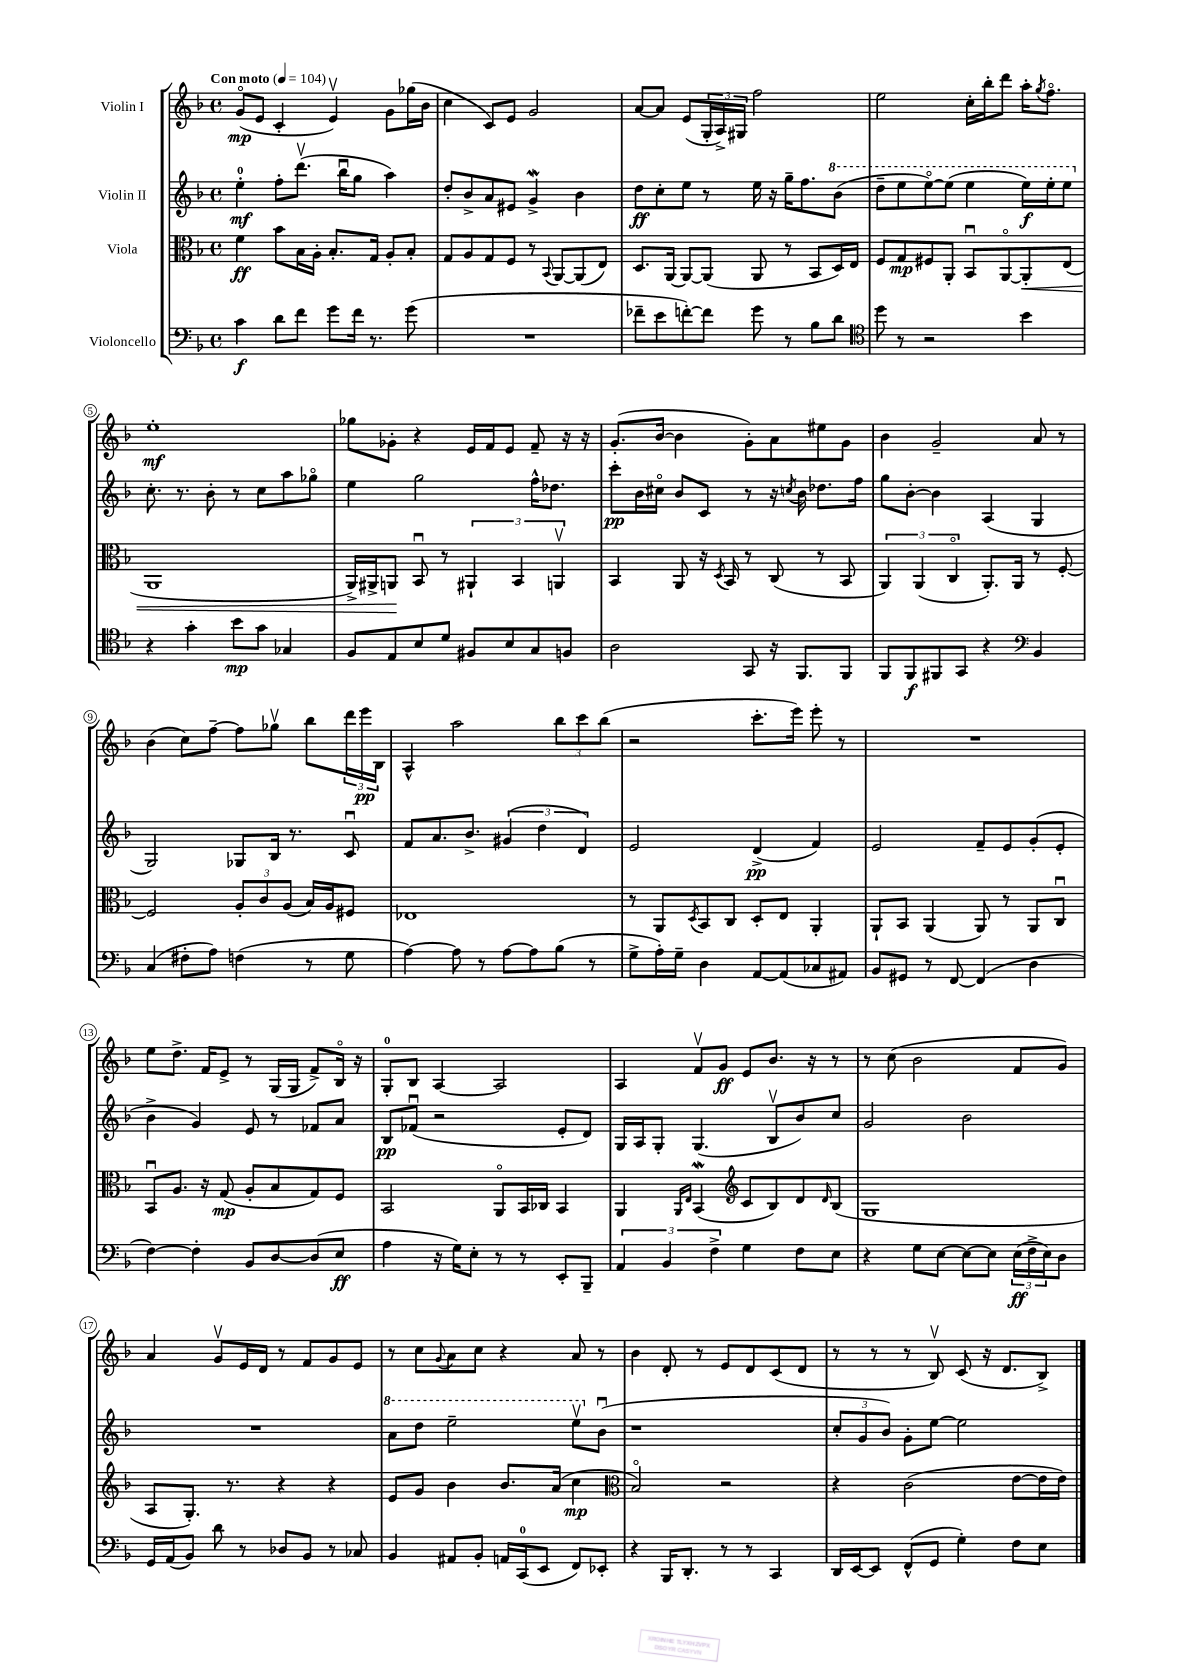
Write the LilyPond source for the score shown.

<<
\new StaffGroup <<
\new Staff = "s0" \with { instrumentName = "Violin I" } {
    \clef treble \key f \major \defaultTimeSignature \time 4/4 \tempo "Con moto" 4 = 104
    g'8\flageolet\mp( e'8 c'4-. e'4\upbow) g'8 ges''16( bes'16 |
    c''4 c'8) e'8 g'2 |
    a'8~ a'8 e'8( \tuplet 3/2 { g16-. a16->) gis16 } f''2 |
    e''2 c''16-. bes''16-. d'''8 a''16-. \acciaccatura { g''8 } f''8.\flageolet |
    e''1-.\mf |
    ges''8 ges'8-. r4 e'16 f'16 e'8 f'8-- r16 r16 |
    g'8.-.( bes'16~ bes'4 g'8-.) a'8 eis''8 g'8 |
    bes'4 g'2-- a'8 r8 |
    bes'4( c''8) f''8~-- f''8 ges''8\upbow bes''8 \tuplet 3/2 { d'''16 e'''16\pp bes16 } |
    a4-^ a''2 \tuplet 3/2 { bes''8 c'''8 bes''8( } |
    r2 c'''8.-. e'''16) e'''8-. r8 |
    R1 |
    e''8 d''8.-> f'16 e'8-> r8 g16( g16 f'8->) bes16\flageolet r16 |
    g8-0-. bes8 a4~ a2 |
    a4 f'8\upbow g'8\ff e'8 bes'8. r16 r8 |
    r8 c''8( bes'2 f'8 g'8) |
    a'4 g'8\upbow e'16 d'16 r8 f'8 g'8 e'8 |
    r8 c''8 \appoggiatura { g'8 } a'8 c''8 r4 a'8 r8 |
    bes'4 d'8-. r8 e'8 d'8 c'8( d'8 |
    r8 r8 r8 bes8\upbow) c'8( r16 d'8. bes8->) \bar "|." |
}
\new Staff = "s1" \with { instrumentName = "Violin II" } {
    \clef treble \key f \major \defaultTimeSignature \time 4/4
    e''4-0-.\mf f''8-. d'''8.\upbow( bes''16\downbow g''8 a''4) |
    d''8-. bes'8-> a'8 eis'8 g'4->\mordent bes'4 |
    d''8\ff c''8-. e''8 r8 e''16 r16 g''16-- f''8. \ottava #1 bes''8( |
    d'''8-- e'''8 e'''8~\flageolet) e'''8( e'''4 e'''16\f) e'''16-. e'''8 \ottava #0 |
    c''8.-. r8. bes'8-. r8 c''8 a''8 ges''8\flageolet |
    e''4 g''2 f''16-^ des''8. |
    c'''8-.\pp bes'16 cis''16\flageolet bes'8 c'8 r8 r16 \acciaccatura { c''8 } bes'16 des''8. f''16 |
    g''8 bes'8~-. bes'4 a4( g4 |
    g2) ges8 bes16 r8. c'8\downbow |
    f'8 a'8. bes'8.-> \tuplet 3/2 { gis'4( d''4 d'4) } |
    e'2 d'4->\pp( f'4) |
    e'2 f'8-- e'8 g'8-.( e'8-. |
    bes'4-> g'4) e'8 r8 fes'8 a'8 |
    bes8\pp fes'8\downbow( r2 e'8-. d'8) |
    g16 a16 g8-. g4.( bes8\upbow bes'8) c''8 |
    g'2 bes'2 |
    R1 |
    \ottava #1 a''8 d'''8 e'''2-- e'''8\upbow \ottava #0 bes'8\downbow( |
    r1 |
    \tuplet 3/2 { c''8-. g'8 bes'8) } g'8-. e''8~ e''2 \bar "|." |
}
\new Staff = "s2" \with { instrumentName = "Viola" } {
    \clef alto \key f \major \defaultTimeSignature \time 4/4
    f'4\ff bes'8 bes16 a16-. bes8.-. g16 a8-. bes8-. |
    g8 a8 g8 f8 r8 \appoggiatura { bes,8 } a,8~ a,8( e8) |
    d8. a,16~ a,8~ a,8( a,8 r8 bes,8 d16) e16 |
    f8 g8\mp fis8 a,8-. bes,8\downbow a,8~\flageolet a,8-.\< e8( |
    a,1 |
    a,16->) ais,16-> a,8\! bes,8\downbow r8 \tuplet 3/2 { ais,4-! bes,4 a,4\upbow } |
    bes,4 a,8 r16 \acciaccatura { d8 } bes,16 r8 c8( r8 bes,8 |
    \tuplet 3/2 { a,4) a,4( c4\flageolet } a,8.-.) a,16 r8 f8~-. |
    f2 \tuplet 3/2 { a8-. c'8 a8( } bes16) a16 fis8 |
    ees1 |
    r8 a,8 \acciaccatura { d8 } bes,8 c8 d8-. e8 a,4-. |
    a,8-! bes,8 a,4( a,8) r8 a,8 c8\downbow |
    bes,8\downbow a8. r16 g8\mp( a8-. bes8 g8) f8 |
    bes,2 a,8\flageolet bes,16 ces16 bes,4 |
    a,4 \grace { a,16 e16 } bes,4\mordent( \clef treble c'8 bes8) d'8 \grace { d'16 } bes8( |
    g1 |
    a8 g8.-.) r8. r4 r4 |
    e'8 g'8 bes'4 bes'8. a'16( c''4\mp |
    \clef alto bes2\flageolet) r2 |
    r4 c'2( e'8~ e'16 e'16) \bar "|." |
}
\new Staff = "s3" \with { instrumentName = "Violoncello" } {
    \clef bass \key f \major \defaultTimeSignature \time 4/4
    c'4\f d'8 f'8 g'8 f'16 r8. g'8( |
    R1 |
    fes'8-- e'8 f'8~-.) f'8 g'8 r8 bes8 d'8 |
    \clef tenor d''8 r8 r2 bes'4 |
    r4 g'4-. bes'8\mp g'8 ges4 |
    f8 e8 bes8 d'8 fis8 bes8 g8 f8 |
    a2 g,8 r16 f,8. f,8 |
    f,8 f,8\f fis,8 g,8 r4 \clef bass bes,4 |
    c4( fis8-. a8) f4( r8 g8 |
    a4~) a8 r8 a8~ a8 bes8( r8 |
    g8-> a16-.) g16-- d4 a,8~ a,8( ces8 ais,8) |
    bes,8 gis,8 r8 f,8~ f,4( d4 |
    f4~) f4-. bes,8 d8~ d8( e8\ff |
    a4 r16 g16) e8-. r8 r8 e,8-. bes,,8-- |
    \tuplet 3/2 { a,4 bes,4 f4-> } g4 f8 e8 |
    r4 g8 e8~ e8~ e8 \tuplet 3/2 { e16\ff( f16-> e16) } d8 |
    g,16 a,16( bes,8) d'8 r8 des8 bes,8 r8 ces8 |
    bes,4 ais,8 bes,8-. a,16 c,16-0( e,8 f,8) ees,8-. |
    r4 bes,,16 d,8.-. r8 r8 c,4 |
    d,16 e,16~ e,8 f,8-^( g,8 g4-.) f8 e8 \bar "|." |
}
>>
>>
\layout { \context { \Score \override BarNumber.stencil = #(make-stencil-circler 0.1 0.3 ly:text-interface::print) } }
